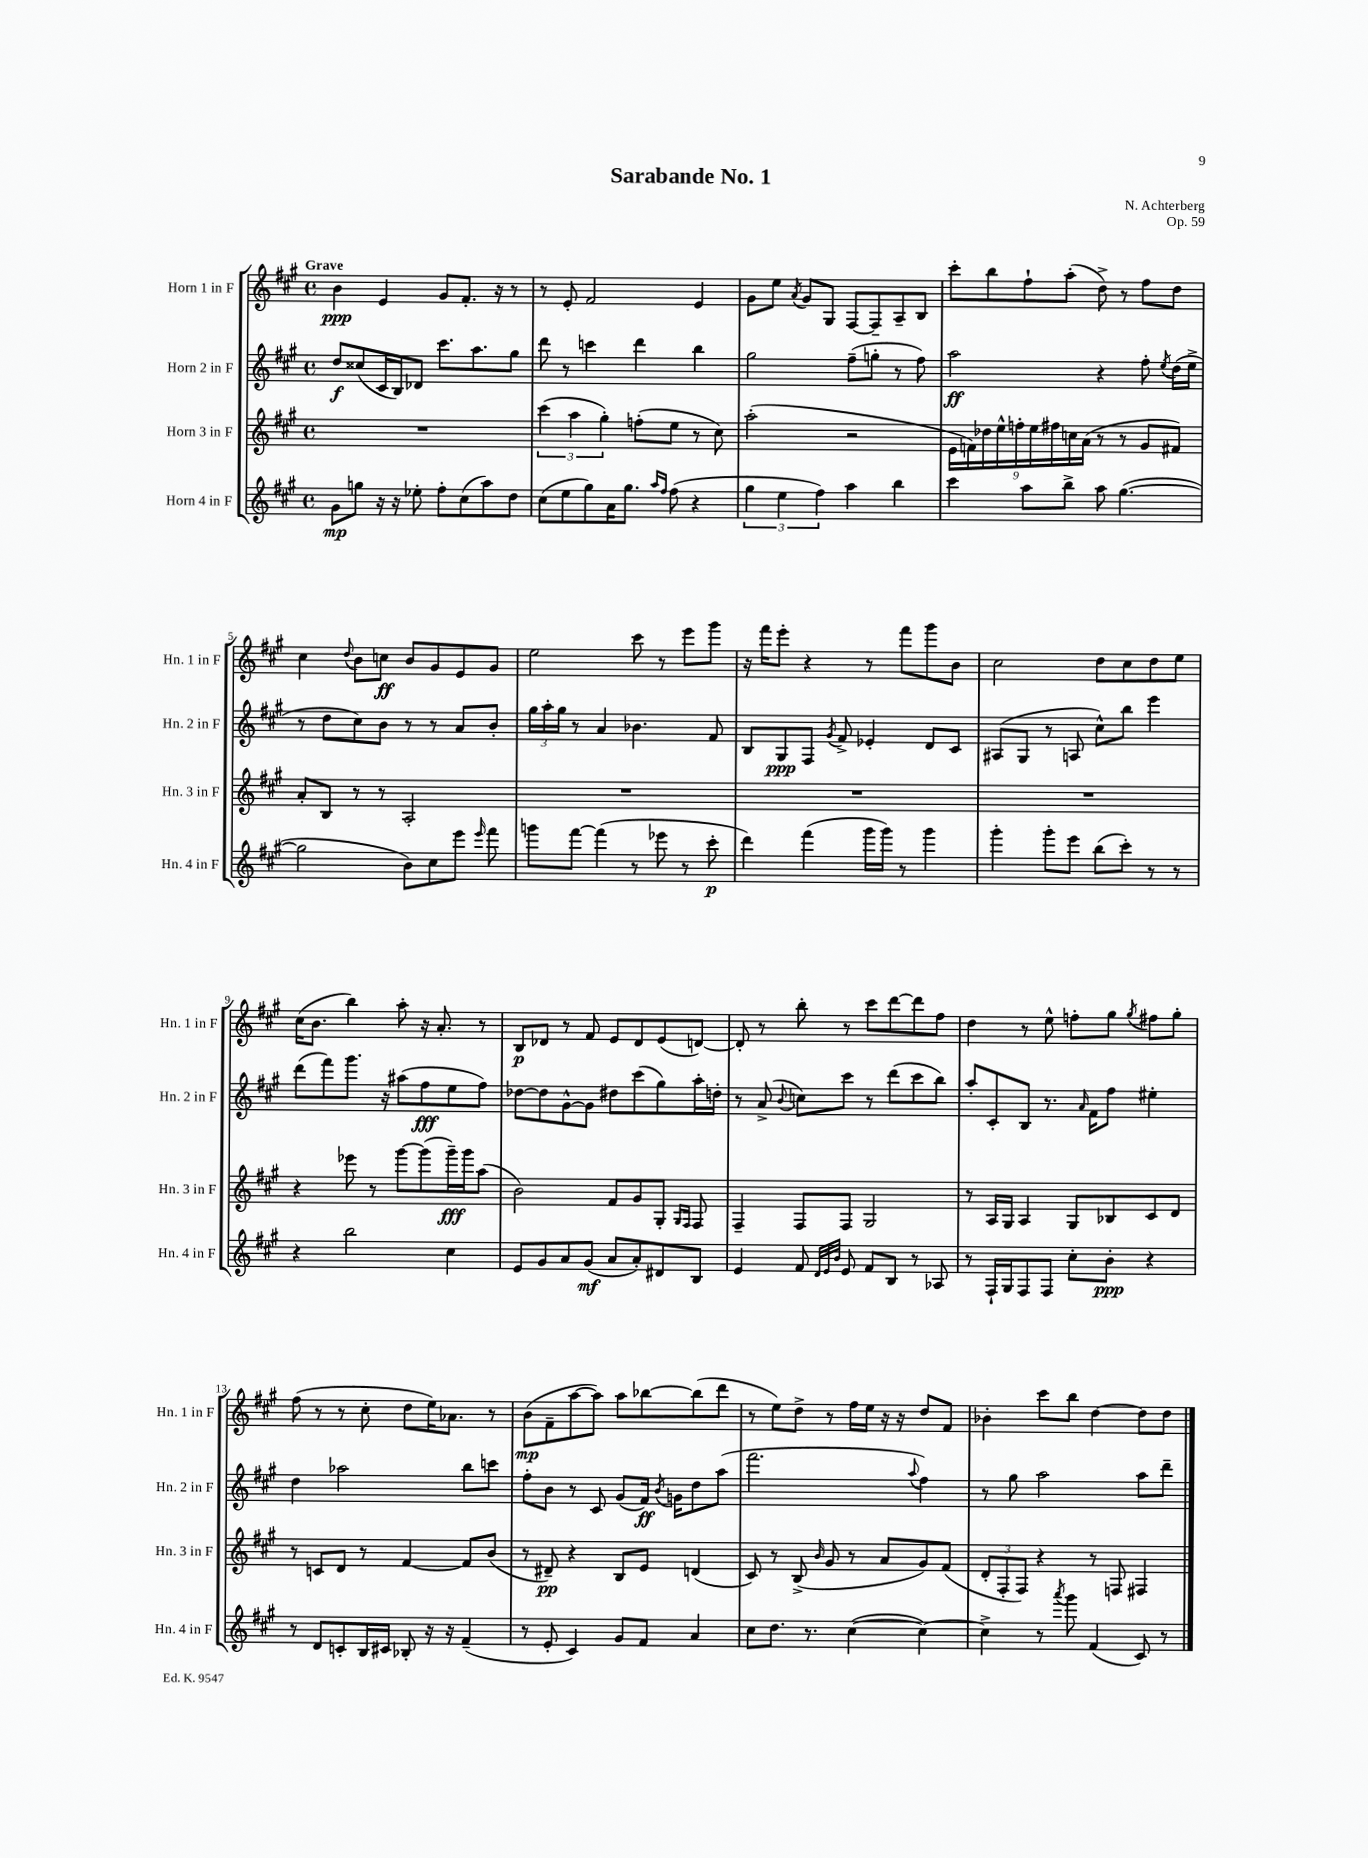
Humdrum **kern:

**kern	**kern	**kern	**kern
*staff4	*staff3	*staff2	*staff1
*clefG2	*clefG2	*clefG2	*clefG2
*k[f#c#g#]	*k[f#c#g#]	*k[f#c#g#]	*k[f#c#g#]
*M4/4	*M4/4	*M4/4	*M4/4
*met(c)	*met(c)	*met(c)	*met(c)
8g#	1r	8dd	4b
8gg	.	(8cc##	.
16r	.	16c#	4e
16r	.	16B)	.
8ee-'	.	8d-	.
8ff#'	.	8.ccc#	8g#
(8cc#	.	.	8.f#'
.	.	8.aa	.
8aa)	.	.	.
.	.	.	16r
8dd	.	8gg#	8r
=	=	=	=
(8cc#	(6ccc#	8ddd	8r
8ee	.	8r	8e'
.	6aa	.	.
8gg#)	.	4ccc	2f#
.	6gg#')	.	.
16a	.	.	.
8.gg#	.	.	.
.	(8ff'	4ddd	.
16qqaa	.	.	.
16qqff#	.	.	.
(8ff#	8ee	.	.
4r	8r	4bb	4e
.	8cc#)	.	.
=	=	=	=
6gg#	(2aa'	2gg#	8g#
.	.	.	8ee
6ee	.	.	.
.	.	.	8qa
.	.	.	8g#
6ff#)	.	.	.
.	.	.	8G#
4aa	2r	(8ff#~	[8F#
.	.	8gg'	8F#~]
4bb	.	8r	8A~
.	.	8ff#)	8B
=	=	=	=
4ccc#	18e	2aa	8ccc#'
.	18f)	.	.
.	18dd-	.	.
.	.	.	8bb
.	18ee^^	.	.
.	18ff'	.	.
8aa	.	.	8ff#`
.	18ee	.	.
.	18ff#	.	.
8bb^	.	.	(8aa'
.	18cc	.	.
.	(18a	.	.
8aa	8r	4r	8dd^)
([4.gg#	8r	.	8r
.	8g#	8ff#'	8ff#
.	.	8qee	.
.	8f#)	(16dd	8dd
.	.	16ee^	.
=	=	=	=
2gg#]	8a'	8r	4cc#
.	8B	8dd	.
.	.	.	8qqdd
.	8r	8cc#)	8b
.	8r	8b	8cc
8b)	2A'	8r	8b
8cc#	.	8r	8g#
8eee	.	8a	8e
16qqeee	.	.	.
8fff#	.	8b'	8g#
=	=	=	=
8ggg	1r	24gg#	2ee
.	.	24aa'	.
.	.	24gg#	.
[8fff#	.	8r	.
(4fff#]	.	4a	.
8r	.	4.b-	8ccc#
8eee-	.	.	8r
8r	.	.	8eee
8ccc#'	.	8f#	8ggg#
=	=	=	=
4ddd)	1r	8B	16r
.	.	.	16fff#
.	.	8G#	8eee'
(4fff#	.	8F#	4r
.	.	8qg#	.
.	.	8f#^	.
16ggg#	.	4e-'	8r
16ggg#)	.	.	.
8r	.	.	8fff#
4ggg#	.	8d	8ggg#
.	.	8c#	8b
=	=	=	=
4ggg#'	1r	(8A#	2cc#
.	.	8G#	.
8ggg#'	.	8r	.
8eee	.	8A	.
(8bb	.	8cc#^^)	8dd
8ccc#')	.	8bb	8cc#
8r	.	4eee	8dd
8r	.	.	8ee
=	=	=	=
4r	4r	(8ddd	(16cc#
.	.	.	8.b
.	.	8fff#)	.
2bb	8eee-	8.ggg#	4bb)
.	8r	.	.
.	.	16r	.
.	[8ggg#	(8aa#	8aa'
.	(8ggg#]	8ff#	16r
.	.	.	8.a'
4cc#	16ggg#~)	8ee	.
.	16ggg#	.	.
.	(8aa	8ff#)	8r
=	=	=	=
8e	2b)	[8dd-	8B
8g#	.	8dd-]	8d-
8a	.	[8g#^^	8r
(8g#	.	8g#]	8f#
8a	8f#	8dd#	8e
8a')	8g#	(8ccc#	8d-
8d#	8G#'	8gg#)	(8e
.	16qqG#	.	.
.	16qqF#	.	.
8B	8F#	16aa'	[8d)
.	.	16dd'	.
=	=	=	=
4e	4F#~	8r	8d']
.	.	(8a^	8r
.	.	8qqb	.
8f#	8F#	8cc)	8bb'
32qqd	.	.	.
32qqe	.	.	.
32qqb	.	.	.
8e	8F#	8ccc#	8r
8f#	2G#	8r	8ccc#
8B	.	(8ddd	[8ddd
8r	.	8ccc#	8ddd]
8A-	.	8bb)	8ff#
=	=	=	=
8r	8r	8aa'	4dd
16F#`	16A	8c#'	.
16G#	16G#	.	.
8F#	4A	8B	8r
8F#	.	8.r	8ee^^
8cc#'	8G#	.	8ff'
.	.	16qqa	.
.	.	16f#	.
8b'	8B-	8ff#	8gg#
.	.	.	8qgg#
4r	8c#	4ee#'	8ff#
.	8d	.	8gg#'
=	=	=	=
8r	8r	4dd	(8ff#
8d	8c	.	8r
8c'	8d	2aa-	8r
16B	8r	.	8cc#'
16c#	.	.	.
8B-'	[4f#	.	8dd
16r	.	.	16ee)
16r	.	.	8.a-
(4f#~	8f#]	8bb	.
.	(8b	8ccc	8r
=	=	=	=
8r	8r	8ff#'	(8b
8e'	8d#~)	8b	8f#~
4c#)	4r	8r	[8aa
.	.	8c#	8aa])
8g#	8B	(8g#	8aa
8f#	8e	16f#)	[8bb-
.	.	8qb	.
.	.	16g	.
4a	(4d	8dd	(8bb-]
.	.	(8aa	8ddd
=	=	=	=
8cc#	8c#)	2.fff#	8r
8.dd	8r	.	8ee)
.	(8B^	.	8dd^
8.r	.	.	.
.	16qqb	.	.
.	8g#	.	8r
([4cc#	8r	.	16ff#
.	.	.	16ee
.	8a	.	16r
.	.	.	16r
.	.	8qqaa	.
4cc#_)	8g#)	4ff#)	8dd
.	(8f#	.	8f#
=	=	=	=
4cc#^]	12d'	8r	4b-'
.	12F#'	.	.
.	.	8gg#	.
.	12F#)	.	.
8r	4r	2aa	8ccc#
8qaaa	.	.	.
8ggg#	.	.	8bb
(4f#	8r	.	[4dd
.	8F	.	.
8c#)	4F#	8aa	8dd]
8r	.	8ddd~	8dd
==	==	==	==
*-	*-	*-	*-
